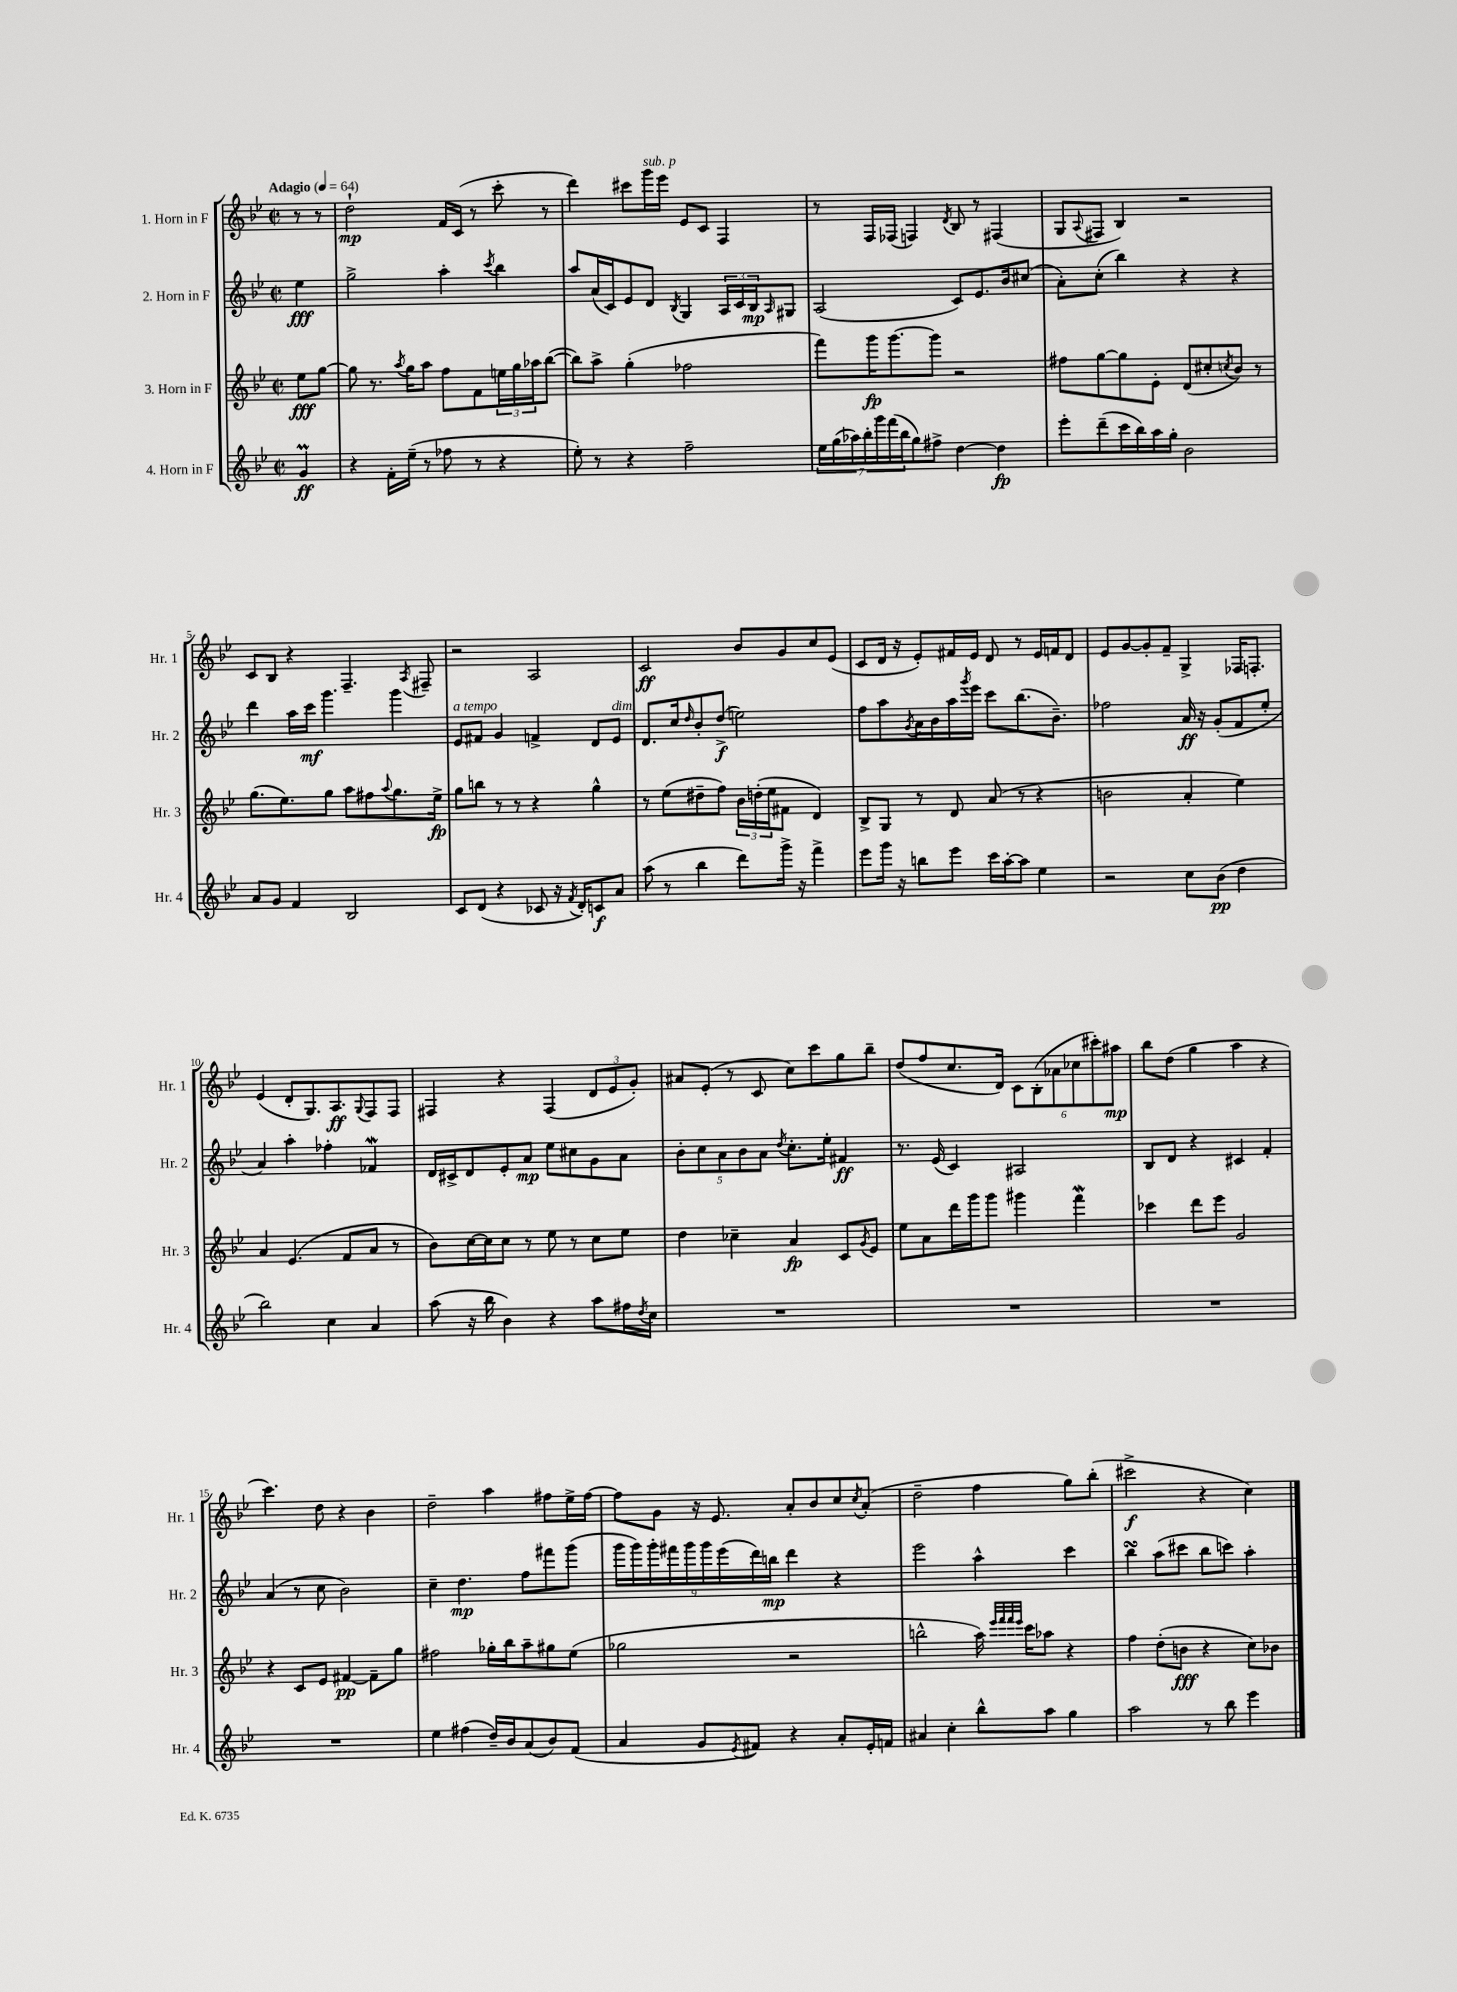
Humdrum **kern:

**kern	**dynam	**kern	**dynam	**kern	**dynam	**kern	**dynam
*part4	*part4	*part3	*part3	*part2	*part2	*part1	*part1
*staff4	*staff4	*staff3	*staff3	*staff2	*staff2	*staff1	*staff1
*I"4. Horn in F	*	*I"3. Horn in F	*	*I"2. Horn in F	*	*I"1. Horn in F	*
*I'Hr. 4	*	*I'Hr. 3	*	*I'Hr. 2	*	*I'Hr. 1	*
*clefG2	*	*clefG2	*	*clefG2	*	*clefG2	*
*k[b-e-]	*	*k[b-e-]	*	*k[b-e-]	*	*k[b-e-]	*
*M2/2	*	*M2/2	*	*M2/2	*	*M2/2	*
*met(c|)	*	*met(c|)	*	*met(c|)	*	*met(c|)	*
*MM64	*	*MM64	*	*MM64	*	*MM64	*
=	=	=	=	=	=	=	=
!	!	!	!	!	!	!LO:TX:a:B:t=Adagio	!
4gM/	ff	8ee-\L	fff	4ee-\	fff	8r	.
.	.	[8gg\J	.	.	.	8r	.
=1	=1	=1	=1	=1	=1	=1	=1
4r	.	8gg\]	.	2gg^\	.	2dd`\	mp
.	.	8.r	.	.	.	.	.
16f'\LL	.	.	.	.	.	.	.
.	.	8qaa/	.	.	.	.	.
(16ee-~\JJ	.	16gg\KL	.	.	.	.	.
8r	.	8aa\J	.	.	.	.	.
8ff-X\	.	8ff\L	.	4aa'\	.	16f/LL	.
.	.	.	.	.	.	(16c/JJ	.
8r	.	8f\	.	.	.	8r	.
.	.	.	.	8qccc/	.	.	.
4r	.	24een\L	.	4bb-\	.	8ccc'\	.
.	.	24gg\	.	.	.	.	.
.	.	24aa-X\J	.	.	.	.	.
.	.	([8bb-\J	.	.	.	8r	.
=2	=2	=2	=2	=2	=2	=2	=2
8ee-'\)	.	8bb-\L])	.	8aa/L	.	4ddd\)	.
8r	.	8aa^\J	.	(16a/L	.	.	.
.	.	.	.	16c/J)	.	.	.
4r	.	(4gg'\	.	8e-/	.	8ccc#X\L	.
!	!	!	!	!	!	!LO:TX:a:i:t=sub. p	!
.	.	.	.	8d/J	.	16ggg\L	.
.	.	.	.	.	.	16eee-\JJ	.
.	.	.	.	8qB-/	.	.	.
2ff~\	.	2ff-X\	.	4G/	.	8e-/L	.
.	.	.	.	.	.	8c/J	.
.	.	.	.	24A/LL	.	4F/	.
.	.	.	.	24c/	.	.	.
.	.	.	.	24B-/J	mp	.	.
.	.	.	.	16qqA/	.	.	.
.	.	.	.	8G#X/J	.	.	.
=3	=3	=3	=3	=3	=3	=3	=3
28ee-\LL	.	8fff\L)	.	(2A/	.	8r	.
(28gg\	.	.	.	.	.	.	.
28aa-X\)	.	.	.	.	.	.	.
28bb-'\	.	.	.	.	.	.	.
.	.	16ggg\K	fp	.	.	16F/LL	.
28ggg\	.	.	.	.	.	.	.
(28fff\	.	.	.	.	.	.	.
.	.	[8.ggg\	.	.	.	(16F-X/JJ	.
28bb-\J	.	.	.	.	.	.	.
8gg\)	.	.	.	.	.	4Fn/)	.
8ff#X^\J	.	8ggg\J]	.	.	.	.	.
.	.	.	.	.	.	8qd/	.
[4dd\	.	2r	.	8c/L)	.	8B-/	.
.	.	.	.	8.e-/	.	8r	.
4dd\]	fp	.	.	.	.	(4F#X/	.
.	.	.	.	16b-/k	.	.	.
.	.	.	.	(8cc#X/J	.	.	.
=4	=4	=4	=4	=4	=4	=4	=4
8eee-'\L	.	8ff#X\L	.	8a'\L)	.	8G/L	.
.	.	.	.	.	.	8qqA/	.
(8ddd~\	.	[8gg\	.	(8cc'\J	.	8F#X/J	.
16ccc\L	.	8gg\]	.	4bb-\)	.	4B-/)	.
16bb-\)	.	.	.	.	.	.	.
16aa\	.	8e-'\J	.	.	.	.	.
16gg'\JJ	.	.	.	.	.	.	.
2b-\	.	(8d/L	.	4r	.	2r	.
.	.	8cc#X'/	.	.	.	.	.
.	.	8qccn/	.	.	.	.	.
.	.	8b-/J)	.	4r	.	.	.
.	.	8r	.	.	.	.	.
!!LO:LB:g=z
=5	=5	=5	=5	=5	=5	=5	=5
8a/L	.	(8.gg\L	.	4ddd\	.	8c/L	.
8g/J	.	.	.	.	.	8B-/J	.
.	.	8.ee-\)	.	.	.	.	.
4f/	.	.	.	16aa\LL	.	4r	.
.	.	.	.	16ccc\JJ	mf	.	.
.	.	8gg\J	.	4.ggg\	.	.	.
2B-/	.	8aa\L	.	.	.	4.F~/	.
.	.	8ff#X\	.	.	.	.	.
.	.	8qqaa/	.	.	.	.	.
.	.	8.gg\	.	4ggg\	.	.	.
.	.	.	.	.	.	8qA/	.
.	.	.	.	.	.	8F#X~/	.
.	.	16ee-^\Jk	fp	.	.	.	.
=6	=6	=6	=6	=6	=6	=6	=6
!	!	!	!	!LO:TX:a:i:t=a tempo	!	!	!
8c/L	.	8gg\L	.	8e-/L	.	2r	.
(8d/J	.	8bbn\J	.	8f#X/J	.	.	.
4r	.	8r	.	4g/	.	.	.
.	.	8r	.	.	.	.	.
8c-X/	.	4r	.	4fn^/	.	2A/	.
16r	.	.	.	.	.	.	.
8qf/	.	.	.	.	.	.	.
16d'/KL)	.	.	.	.	.	.	.
8cn/	f	4gg^^\	.	8d/L	.	.	.
!	!	!	!	!LO:TX:a:i:t=dim.	!	!	!
8a/J	.	.	.	8e-/J	.	.	.
=7	=7	=7	=7	=7	=7	=7	=7
(8aa\	.	8r	.	8.d/L	.	2c/	ff
8r	.	(8ee-\L	.	.	.	.	.
.	.	.	.	16cc/k	.	.	.
.	.	.	.	16qqdd/	.	.	.
4bb-\	.	8dd#X~\	.	8b-'/	.	.	.
.	.	8ff\J)	.	(8dd^/J	f	.	.
8ddd\L)	.	24b-\LL	.	2een\)	.	8b-/L	.
.	.	(24ddn'\	.	.	.	.	.
.	.	24ee-\J	.	.	.	.	.
16ggg^\Jk	.	8f#X\J	.	.	.	8g/	.
16r	.	.	.	.	.	.	.
4fff^\	.	4d/)	.	.	.	8cc/	.
.	.	.	.	.	.	(8e-/J	.
=8	=8	=8	=8	=8	=8	=8	=8
8eee-\L	.	8B-^/L	.	8ff\L	.	8c/L	.
16ggg\Jk	.	8G/J	.	8aa\	.	16d/Jk	.
16r	.	.	.	.	.	16r	.
.	.	.	.	8qg/	.	.	.
8bbn\L	.	8r	.	16a\L	.	8e-'/L)	.
.	.	.	.	16b-\	.	.	.
8eee-\J	.	8d/	.	16aa\	.	16f#X/L	.
.	.	.	.	8qggg/	.	.	.
.	.	.	.	16eee-\JJ	.	16e-/JJ	.
16ccc\LL	.	(8a/	.	8ccc\L	.	8d/	.
[16aa'\J	.	.	.	.	.	.	.
8aa\J]	.	8r	.	(8.bb-\	.	8r	.
4ee-\	.	4r	.	.	.	16e-/LL	.
.	.	.	.	8.b-~\J)	.	16fn/J	.
.	.	.	.	.	.	8d/J	.
=9	=9	=9	=9	=9	=9	=9	=9
2r	.	2bn\	.	2ff-X\	.	8e-/L	.
.	.	.	.	.	.	[8g/	.
.	.	.	.	.	.	8g'/]	.
.	.	.	.	.	.	8f~/J	.
8cc\L	.	4a'/	.	16a/	ff	4G^/	.
.	.	.	.	16r	.	.	.
(8b-\J	pp	.	.	(8g'/L	.	.	.
4dd\	.	4ee-\)	.	8f/	.	16F-X/KL	.
.	.	.	.	.	.	8.Fn'/J	.
.	.	.	.	8ee-'/J	.	.	.
!!LO:LB:g=z
=10	=10	=10	=10	=10	=10	=10	=10
2bb-\)	.	4a/	.	4a/)	.	(4e-/	.
.	.	(4.e-/	.	4aa'\	.	8d'/L	.
.	.	.	.	.	.	8.G/)	.
4cc\	.	.	.	4ff-X'\	.	.	.
.	.	.	.	.	.	8.A/	ff
.	.	8f/L	.	.	.	.	.
.	.	.	.	.	.	8qqG/	.
4a/	.	8a/J	.	4f-Xw/	.	8F/	.
.	.	8r	.	.	.	8F/J	.
=11	=11	=11	=11	=11	=11	=11	=11
(8aa\	.	8b-\L)	.	16d/LL	.	4F#X/	.
.	.	.	.	16c#X^/J	.	.	.
16r	.	[16cc\L	.	8d/	.	.	.
16bb-\	.	16cc\J]	.	.	.	.	.
4b-\)	.	8cc\J	.	8e-'/	.	4r	.
.	.	8r	.	8a/J	mp	.	.
4r	.	8ee-\	.	8ee-\L	.	(4F#/	.
.	.	8r	.	8cc#X\	.	.	.
8aa\L	.	8cc\L	.	8g\	.	12d/L	.
.	.	.	.	.	.	12e-/	.
16ff#X\L	.	8ee-\J	.	8a\J	.	.	.
.	.	.	.	.	.	12g'/J)	.
8qdd/	.	.	.	.	.	.	.
16cc\JJ	.	.	.	.	.	.	.
=12	=12	=12	=12	=12	=12	=12	=12
1r	.	4dd\	.	10b-'\L	.	8a#X/L	.
.	.	.	.	10cc\	.	.	.
.	.	.	.	.	.	(8e-'/J	.
.	.	.	.	10a\	.	.	.
.	.	4cc-X~\	.	.	.	8r	.
.	.	.	.	10b-\	.	.	.
.	.	.	.	.	.	8c/	.
.	.	.	.	10a\J	.	.	.
.	.	.	.	8qdd/	.	.	.
.	.	4a/	fp	8.cc'\L	.	8cc\L)	.
.	.	.	.	.	.	8ccc\	.
.	.	.	.	16ee-'\Jk	.	.	.
.	.	8c/L	.	4f#X/	ff	8gg\	.
.	.	8qg/	.	.	.	.	.
.	.	8e-/J	.	.	.	8bb-~\J	.
=13	=13	=13	=13	=13	=13	=13	=13
1r	.	8ee-\L	.	8.r	.	(8dd/L	.
.	.	8a\	.	.	.	8ff/	.
.	.	.	.	(16e-/	.	.	.
.	.	16ddd\L	.	4c/)	.	8.cc/	.
.	.	16ggg\J	.	.	.	.	.
.	.	8ggg\J	.	.	.	.	.
.	.	.	.	.	.	16d/Jk)	.
.	.	4ggg#X\	.	2A#X/	.	12c\L	.
.	.	.	.	.	.	(12B-'\	.
.	.	.	.	.	.	12a-X\	.
.	.	4fffW\	.	.	.	12cc-X\	.
.	.	.	.	.	.	12ccc#X'\)	.
.	.	.	.	.	.	12aa#X\J	mp
=14	=14	=14	=14	=14	=14	=14	=14
1r	.	4ccc-X\	.	8B-/L	.	8bb-\L	.
.	.	.	.	8d/J	.	(8dd\J	.
.	.	8ddd\L	.	4r	.	4gg\	.
.	.	8eee-\J	.	.	.	.	.
.	.	2g/	.	4c#X/	.	4aa\	.
.	.	.	.	4f'/	.	4r	.
!!LO:LB:g=z
=15	=15	=15	=15	=15	=15	=15	=15
1r	.	4r	.	(4a/	.	4.ccc\)	.
.	.	8c/L	.	8r	.	.	.
.	.	8e-/J	.	8cc\	.	8dd\	.
.	.	[4f#X/	pp	2b-\)	.	4r	.
.	.	8f#~\L]	.	.	.	4b-\	.
.	.	8gg\J	.	.	.	.	.
=16	=16	=16	=16	=16	=16	=16	=16
4ee-\	.	2ff#X\	.	4cc~\	.	2dd~\	.
(4ff#X\	.	.	.	4.dd\	mp	.	.
16dd~/LL)	.	16gg-X'\LL	.	.	.	4aa\	.
16b-/J	.	16bb-\J	.	.	.	.	.
(8a/	.	8aa~\	.	8ff\L	.	.	.
8b-/)	.	8gg#X\	.	8fff#X\	.	8ff#X\L	.
(8f/J	.	(8ee-\J	.	(8ggg\J	.	16ee-^\L	.
.	.	.	.	.	.	[16ff#\JJ	.
=17	=17	=17	=17	=17	=17	=17	=17
4a/	.	2gg-X\	.	18ggg\LL	.	8ff#\L]	.
.	.	.	.	18ggg\)	.	.	.
.	.	.	.	18ggg'\	.	.	.
.	.	.	.	.	.	8g\J	.
.	.	.	.	18fff#X\	.	.	.
.	.	.	.	18ggg\	.	.	.
8g/L	.	.	.	.	.	16r	.
.	.	.	.	18ggg\	.	.	.
.	.	.	.	.	.	8.e-/	.
.	.	.	.	(18eee-\	.	.	.
8qe-/	.	.	.	.	.	.	.
8f#X/J)	.	.	.	.	.	.	.
.	.	.	.	18ddd\)	.	.	.
.	.	.	.	18bbn\JJ	mp	.	.
4r	.	2r	.	4ddd\	.	8a'/L	.
.	.	.	.	.	.	8b-/	.
8a'/L	.	.	.	4r	.	8cc/	.
.	.	.	.	.	.	8qcc/	.
16e-'/L	.	.	.	.	.	(8a'/J	.
16fn/JJ	.	.	.	.	.	.	.
=18	=18	=18	=18	=18	=18	=18	=18
4a#X/	.	2bbn^^\	.	2eee-\	.	2dd~\	.
4cc'\	.	.	.	.	.	.	.
8bb-^^\L	.	16aa\)	.	4aa^^\	.	4ff\	.
.	.	32qqeee-/LLL	.	.	.	.	.
.	.	32qqfff/	.	.	.	.	.
.	.	32qqfff/	.	.	.	.	.
.	.	32qqeee-/JJJ	.	.	.	.	.
.	.	16ccc\KL	.	.	.	.	.
8aa\J	.	8aa-X\J	.	.	.	.	.
4gg\	.	4r	.	4ccc\	.	8gg\L)	.
.	.	.	.	.	.	(8bb-'\J	.
=19	=19	=19	=19	=19	=19	=19	=19
2aa\	.	4ff\	.	4bb-sSSs\	.	2ccc#X^\	f
.	.	(8dd'\L	.	(8aa\L	.	.	.
.	.	8bn\J	fff	8ccc#X\J	.	.	.
8r	.	4r	.	8bb-\L	.	4r	.
8bb-\	.	.	.	8cccn\J)	.	.	.
4eee-\	.	8cc\L)	.	4aa'\	.	4cc\)	.
.	.	8b-X\J	.	.	.	.	.
==	==	==	==	==	==	==	==
*-	*-	*-	*-	*-	*-	*-	*-
